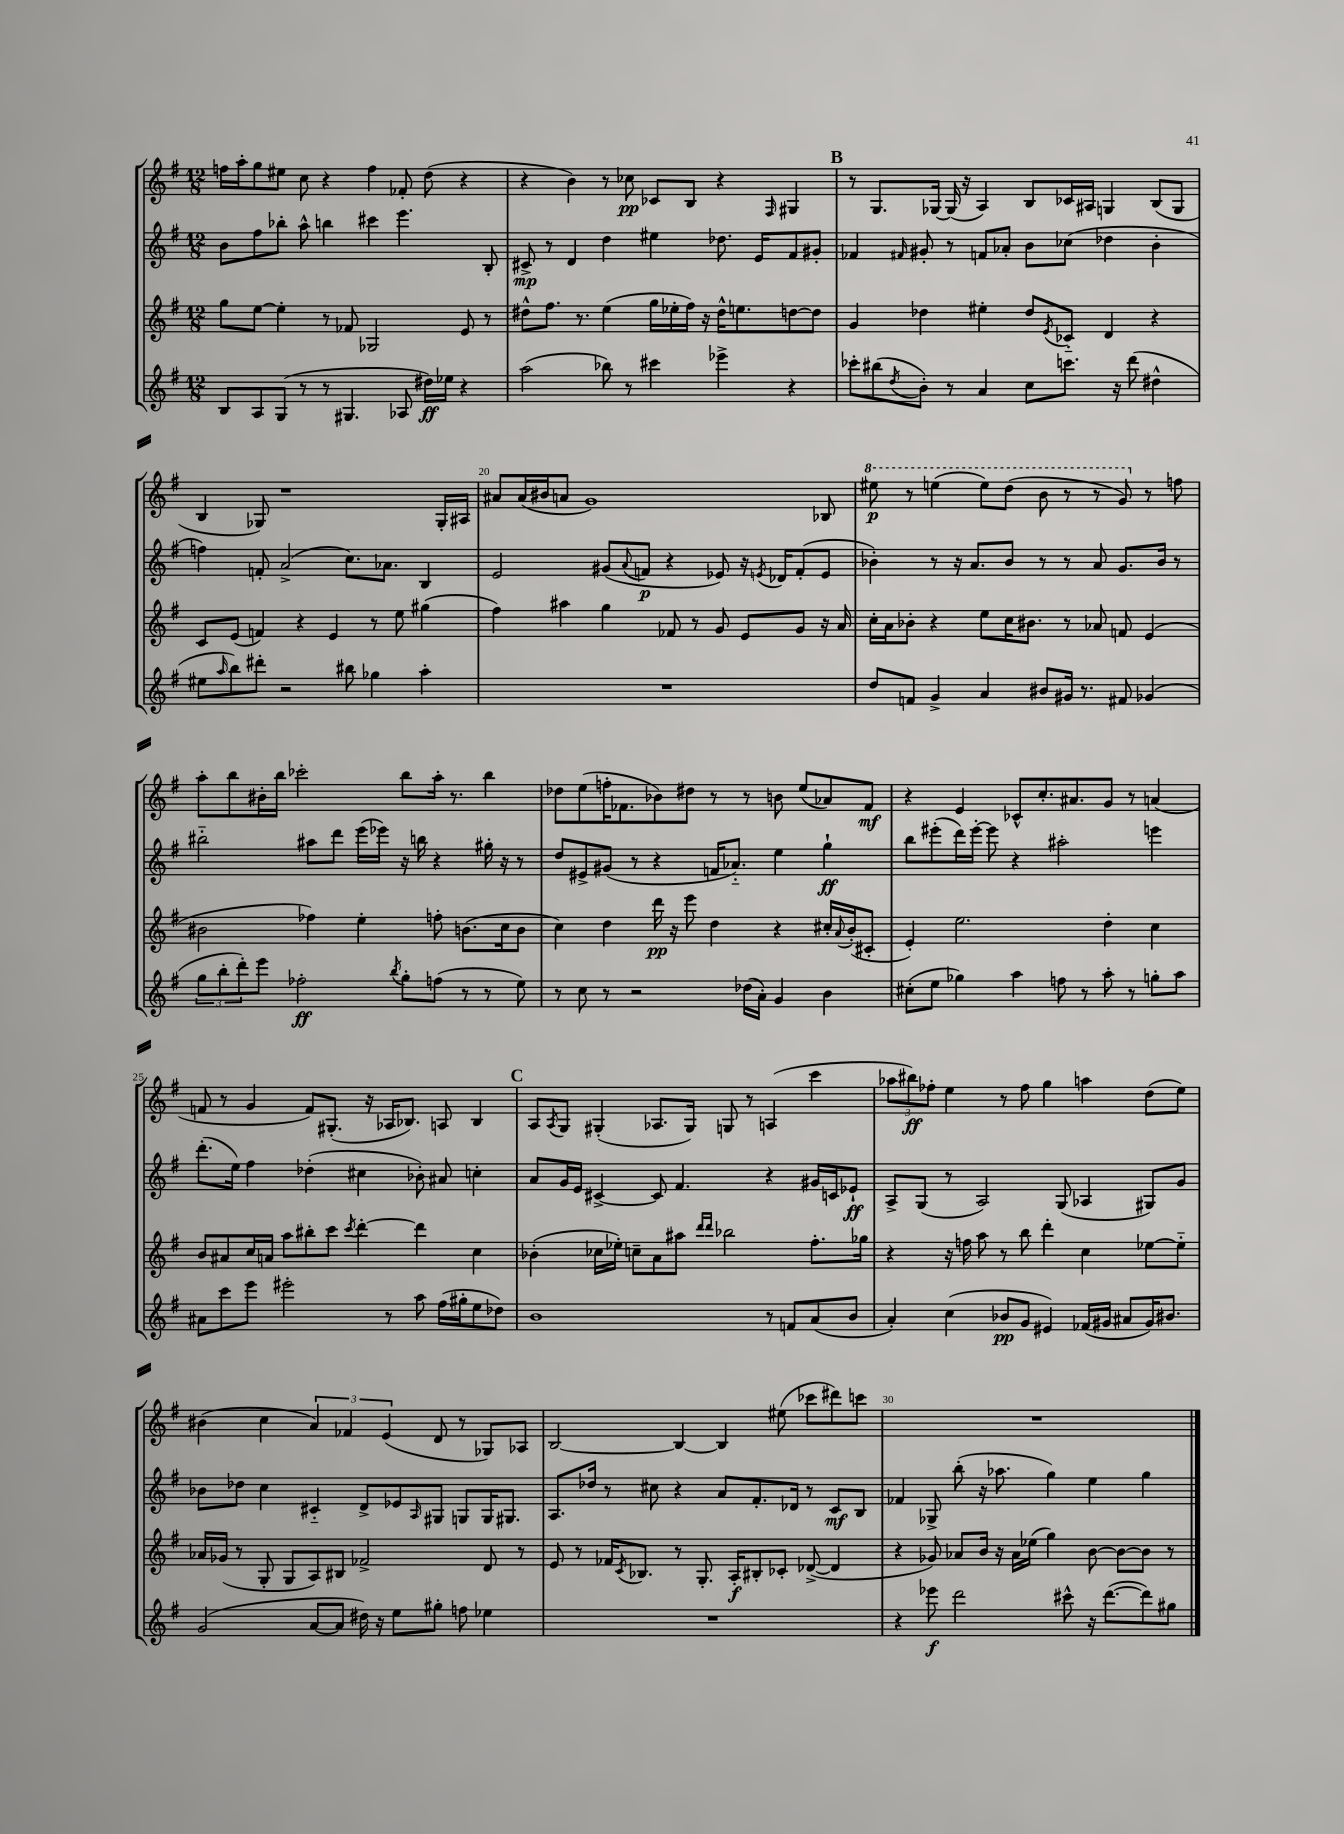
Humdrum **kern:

**kern	**kern	**kern	**kern
*staff4	*staff3	*staff2	*staff1
*clefG2	*clefG2	*clefG2	*clefG2
*k[f#]	*k[f#]	*k[f#]	*k[f#]
*M12/8	*M12/8	*M12/8	*M12/8
8B	8gg	8b	16ff
.	.	.	16aa'
8A	[8ee	8ff#	8gg
(8G	4ee']	8bb-'	8ee#
8r	.	8aa^^	8cc
8r	8r	4bb	4r
4.G#	8f-	.	.
.	2G-	4ccc#	4ff
8A-	.	4.eee	8f-'
16dd#)	.	.	(8dd
16ee-	.	.	.
4r	8e	.	4r
.	8r	8B'	.
=	=	=	=
(2aa	8dd#^^	8c#^	4r
.	8.ff#	8r	.
.	.	4d	4b)
.	8.r	.	.
8bb-)	(4ee	4dd	8r
8r	.	.	8cc-
4ccc#	16gg	4ee#	8c-
.	16ee-'	.	.
.	16ff#)	.	8B
.	16r	.	.
4eee-^	16dd#^^	8.dd-	4r
.	8.ee	.	.
.	.	16e	.
.	.	.	16qqF#
4r	[8dd	8f#	4G#
.	8dd]	8g#'	.
=	=	=	=
8ccc-'	4g	4f-	8r
(8bb#	.	.	8.G
8qdd	.	16qqf#	.
8b')	4dd-	8g#'	.
.	.	.	[16G-
8r	.	8r	(16G-]
.	.	.	16r
4a	4ee#'	8f	4A)
.	.	8a-'	.
8cc	8dd-	8b	8B
.	8qe	.	.
8.ccc	8c-'~	(8cc-	16c-
.	.	.	16A#
.	4d	4dd-	4G
16r	.	.	.
(8ddd	.	.	.
4dd#^^	4r	4b'	(8B
.	.	.	8G
=	=	=	=
8ee#	8c	4ff)	4B
16qqaa	.	.	.
8bb)	(8e	.	.
8ddd#'	4f)	8f'	8G-)
2r	.	(2a^	1r
.	4r	.	.
.	4e	.	.
8bb#	.	8.cc)	.
4gg-	8r	.	.
.	.	8.a-	.
.	8ee	.	.
4aa'	(4gg#	4B	.
.	.	.	16G-'
.	.	.	16A#
=	=	=	=
1.r	4ff#)	2e	8a#
.	.	.	(16a#
.	.	.	16b#
.	4aa#	.	8a
.	.	.	1g)
.	4gg	(8g#	.
.	.	8qqa	.
.	.	8f	.
.	8f-	4r	.
.	8r	.	.
.	8g	8e-)	.
.	8e	16r	.
.	.	8qe	.
.	.	16d-	.
.	8g	(8f'	.
.	16r	8e	8B-
.	16a	.	.
=	=	=	=
8dd	16cc'	4b-')	8eee#
.	16a	.	.
8f	8b-'	.	8r
4g^	4r	8r	(4eee
.	.	16r	.
.	.	8.a	.
4a	8ee	.	8eee)
.	16cc	8b-	(8ddd
.	8.b#	.	.
8b#	.	8r	8bb
16g#	8r	8r	8r
8.r	.	.	.
.	8a-	8a	8r
8f#	8f	8.g	8gg)
(4g-	(4e	.	8r
.	.	16b-	.
.	.	8r	8ff
=	=	=	=
12gg	2b#	2bb#'~	8aa'
12bb'	.	.	.
.	.	.	8bb
12ddd')	.	.	.
8eee	.	.	16b#'
.	.	.	16bb
2ff-'	.	.	2ccc-'
.	4ff-)	8aa#	.
.	.	8ddd	.
.	4ee'	(16eee	.
.	.	16eee-)	.
8qbb	.	.	.
8gg'	.	16r	8bb
.	.	16bb	.
(8ff	8ff'	4r	16aa'
.	.	.	8.r
8r	(8.b	.	.
8r	.	16gg#'	4bb
.	16cc	16r	.
8ee)	8b	8r	.
=	=	=	=
8r	4cc)	8dd	8dd-
8cc	.	8e#^	(8ee
8r	4dd	(8g#	16ff'
.	.	.	8.f-
2r	.	8r	.
.	16ddd	4r	8b-)
.	16r	.	.
.	8eee	.	8dd#
.	4dd	16f	8r
.	.	8.a-'~)	.
(16dd-	.	.	8r
16a')	.	.	.
4g	4r	4ee	8b
.	.	.	(8ee
4b	16cc#'	4gg`	8a-)
.	8qqa	.	.
.	(16b'	.	.
.	8c#'	.	8f-
=	=	=	=
(8cc#'	4e')	8bb	4r
8ee	.	(8eee#'	.
4gg-)	2.ee	16ddd)	4e
.	.	[16eee#'	.
.	.	8eee#]	.
4aa	.	4r	8c-^^
.	.	.	8.cc'
8ff	.	2aa#'	.
.	.	.	8.a#
8r	.	.	.
8aa'	4dd'	.	8g
8r	.	.	8r
8gg'	4cc	4eee	(4a
8aa	.	.	.
=	=	=	=
8a#	8b	(8.ddd'	8f
8ccc	8a#	.	8r
.	.	16ee)	.
8eee	16cc	4ff#	4g
.	16a	.	.
2eee#'	8aa	.	.
.	8bb#'	(4dd-'	8f)
.	8ccc	.	(8.G#'
.	8qccc	.	.
.	[4ddd'	4cc#	.
.	.	.	16r
8r	.	.	16A-
.	.	.	8.B-)
8aa	4ddd]	8b-')	.
(16ff#	.	8a#	8A
16gg#'	.	.	.
8ee	4cc	4cc'	4B-
8dd-)	.	.	.
=	=	=	=
1b	(4b-'	8a	8A
.	.	.	8qA
.	.	16g	8G
.	.	16e	.
.	16cc-	[4c#^	(4G#'
.	16ee-')	.	.
.	8cc~	.	.
.	8a	8c#]	8.A-
.	8aa#	4.f#	.
.	.	.	16G#)
.	16qqddd	.	.
.	16qqddd	.	.
.	2bb-	.	8G
.	.	.	8r
8r	.	4r	(4A
8f	.	.	.
(8a	8.ff#'	16g#	4ccc
.	.	16c	.
8b	.	8e-`	.
.	16gg-	.	.
=	=	=	=
4a')	4r	8A^	12aa-
.	.	.	12bb#)
.	.	(8G	.
.	.	.	12ff-'
(4cc	16r	8r	4ee
.	16ff	.	.
.	8aa	2A)	.
8b-	8r	.	8r
8g	8bb	.	8ff-
4e#)	4ddd'	.	4gg
.	.	(8G	.
(16f-	4cc	4A-	4aa
16g#	.	.	.
8a#	.	.	.
16g#)	[8ee-	8G#)	(8dd
8.b#	.	.	.
.	8ee-'~]	8g	8ee)
=	=	=	=
(2g	16a-	8b-	(4b#
.	(16g-	.	.
.	8r	8dd-	.
.	8G'	4cc	4cc
.	8G	.	.
[8a	8A)	4c#'~	6a)
8a]	8B#	.	.
.	.	.	6f-
16dd#)	2f-^	8d^	.
16r	.	.	.
.	.	.	(6e
8ee	.	8e-	.
.	.	16qqA	.
8gg#'	.	8G#	8d
8ff	.	8G	8r
4ee-	8d	16G	8G-)
.	.	8.G#	.
.	8r	.	8A-
=	=	=	=
1.r	8e	8.A	[2B
.	8r	.	.
.	.	16dd-	.
.	16f-	8r	.
.	8qc	.	.
.	8.B-	.	.
.	.	8cc#	.
.	8r	4r	4B_
.	8.G'	.	.
.	.	8a	4B]
.	16A'	.	.
.	8B#'	8.f#'	.
.	8c-'	.	(8ee#
.	.	16d-	.
.	([8d-^	8r	8ccc-
.	4d-]	8c	8ddd#)
.	.	8B	8ccc
=	=	=	=
4r	4r	4f-	1.r
8eee-	8g-)	8G-^	.
2ddd	8a-	(8bb'	.
.	16b	16r	.
.	16r	8.aa-	.
.	16a-	.	.
.	(16ee-	.	.
.	4gg)	4gg)	.
8ccc#^^	.	.	.
16r	[8b	4ee	.
([8.ddd	.	.	.
.	8b_	.	.
8ddd])	8b]	4gg	.
8gg#	8r	.	.
==	==	==	==
*-	*-	*-	*-
